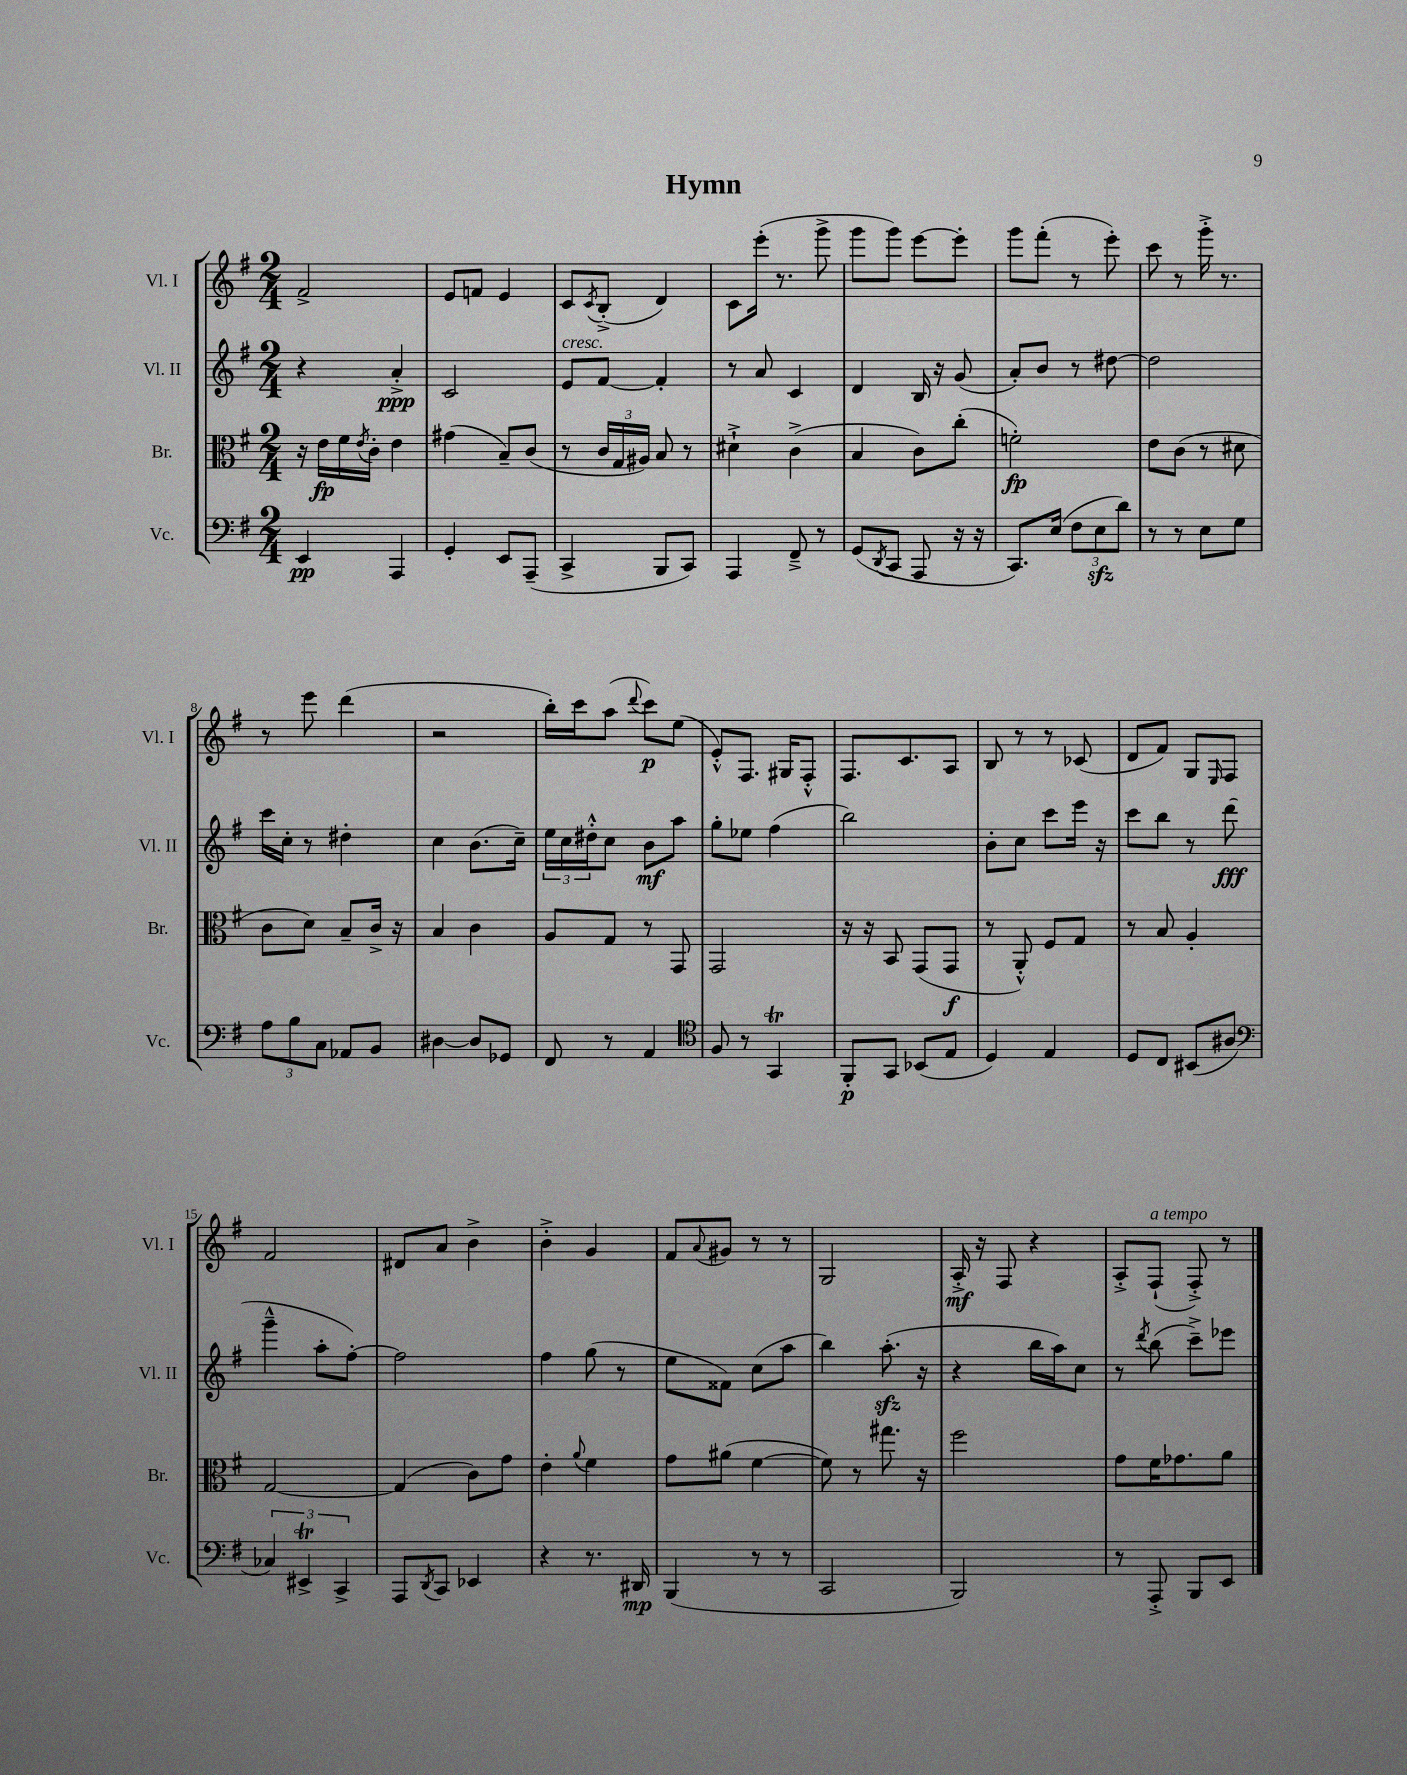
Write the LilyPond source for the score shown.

\header { title = "Hymn" }
<<
\new StaffGroup <<
\new Staff = "s0" \with { instrumentName = "Vl. I" shortInstrumentName = "Vl. I" } {
    \clef treble \key g \major \numericTimeSignature \time 2/4
    fis'2-> |
    e'8 f'8 e'4 |
    c'8 \acciaccatura { c'8 } b8-.->( d'4) |
    c'8 e'''16-.( r8. g'''8-> |
    g'''8 g'''8) e'''8~ e'''8-. |
    g'''8 fis'''8-.( r8 e'''8-.) |
    c'''8 r8 g'''16-.-> r8. |
    r8 e'''8 d'''4( |
    r2 |
    b''16-.) c'''16 a''8( \appoggiatura { d'''8 } c'''8\p) e''8( |
    e'8-.-^) fis8. gis16 fis8-.-^ |
    fis8. c'8. a8 |
    b8 r8 r8 ces'8( |
    d'8 fis'8) g8 \grace { e16 } fis8 |
    fis'2 |
    dis'8 a'8 b'4-> |
    b'4-.-> g'4 |
    fis'8 \appoggiatura { a'8 } gis'8 r8 r8 |
    g2 |
    a16-.->\mf r16 fis8 r4 |
    a8-.-> fis8-!^\markup { \italic "a tempo" }( fis8-.->) r8 \bar "|." |
}
\new Staff = "s1" \with { instrumentName = "Vl. II" shortInstrumentName = "Vl. II" } {
    \clef treble \key g \major \numericTimeSignature \time 2/4
    r4 a'4-.->\ppp |
    c'2 |
    e'8^\markup { \italic "cresc." } fis'8~ fis'4-. |
    r8 a'8 c'4 |
    d'4 b16 r16 g'8( |
    a'8-.) b'8 r8 dis''8~ |
    dis''2 |
    c'''16 c''16-. r8 dis''4-. |
    c''4 b'8.( c''16--) |
    \tuplet 3/2 { e''16 c''16 dis''16-.-^ } c''8 b'8\mf a''8 |
    g''8-. ees''8 fis''4( |
    b''2) |
    b'8-. c''8 c'''8 e'''16 r16 |
    c'''8 b''8 r8 d'''8\fff( |
    g'''4---^ a''8-. fis''8~-.) |
    fis''2 |
    fis''4 g''8( r8 |
    e''8 fisis'8) c''8( a''8 |
    b''4) a''8.-.\sfz( r16 |
    r4 b''16 a''16) c''8 |
    r8 \acciaccatura { d'''8 } b''8( c'''8--->) ees'''8 \bar "|." |
}
\new Staff = "s2" \with { instrumentName = "Br." shortInstrumentName = "Br." } {
    \clef alto \key g \major \numericTimeSignature \time 2/4
    r16 e'16\fp fis'16 \acciaccatura { e'8 } c'16-. e'4 |
    gis'4( b8--) c'8( |
    r8 \tuplet 3/2 { c'16 g16 ais16) } b8 r8 |
    dis'4-!-> c'4->( |
    b4 c'8) c''8-.( |
    f'2-.\fp) |
    e'8 c'8( r8 dis'8 |
    c'8 d'8) b8-- c'16-> r16 |
    b4 c'4 |
    a8 g8 r8 g,8 |
    g,2 |
    r16 r16 b,8 g,8( g,8\f |
    r8 a,8-.-^) fis8 g8 |
    r8 b8 a4-. |
    g2~ |
    g4( c'8) g'8 |
    e'4-. \appoggiatura { a'8 } fis'4 |
    g'8 ais'8( fis'4~ |
    fis'8) r8 gis''8. r16 |
    fis''2 |
    g'8 fis'16 ges'8. a'8 \bar "|." |
}
\new Staff = "s3" \with { instrumentName = "Vc." shortInstrumentName = "Vc." } {
    \clef bass \key g \major \numericTimeSignature \time 2/4
    e,4\pp a,,4 |
    g,4-. e,8 a,,8--( |
    c,4-> b,,8 c,8) |
    a,,4 fis,8---> r8 |
    g,8( \acciaccatura { d,8 } c,8 a,,8 r16 r16 |
    c,8.) e16( \tuplet 3/2 { fis8 e8\sfz d'8) } |
    r8 r8 e8 g8 |
    \tuplet 3/2 { a8 b8 c8 } aes,8 b,8 |
    dis4~ dis8 ges,8 |
    fis,8 r8 a,4 |
    \clef tenor fis8 r8 g,4\trill |
    fis,8-.\p g,8 bes,8( e8 |
    d4) e4 |
    d8 c8 bis,8( ais8 |
    \clef bass \tuplet 3/2 { ces4) eis,4->\trill c,4-> } |
    a,,8 \acciaccatura { d,8 } c,8 ees,4 |
    r4 r8. dis,16\mp |
    b,,4( r8 r8 |
    c,2 |
    b,,2) |
    r8 a,,8-.-> b,,8 e,8 \bar "|." |
}
>>
>>
